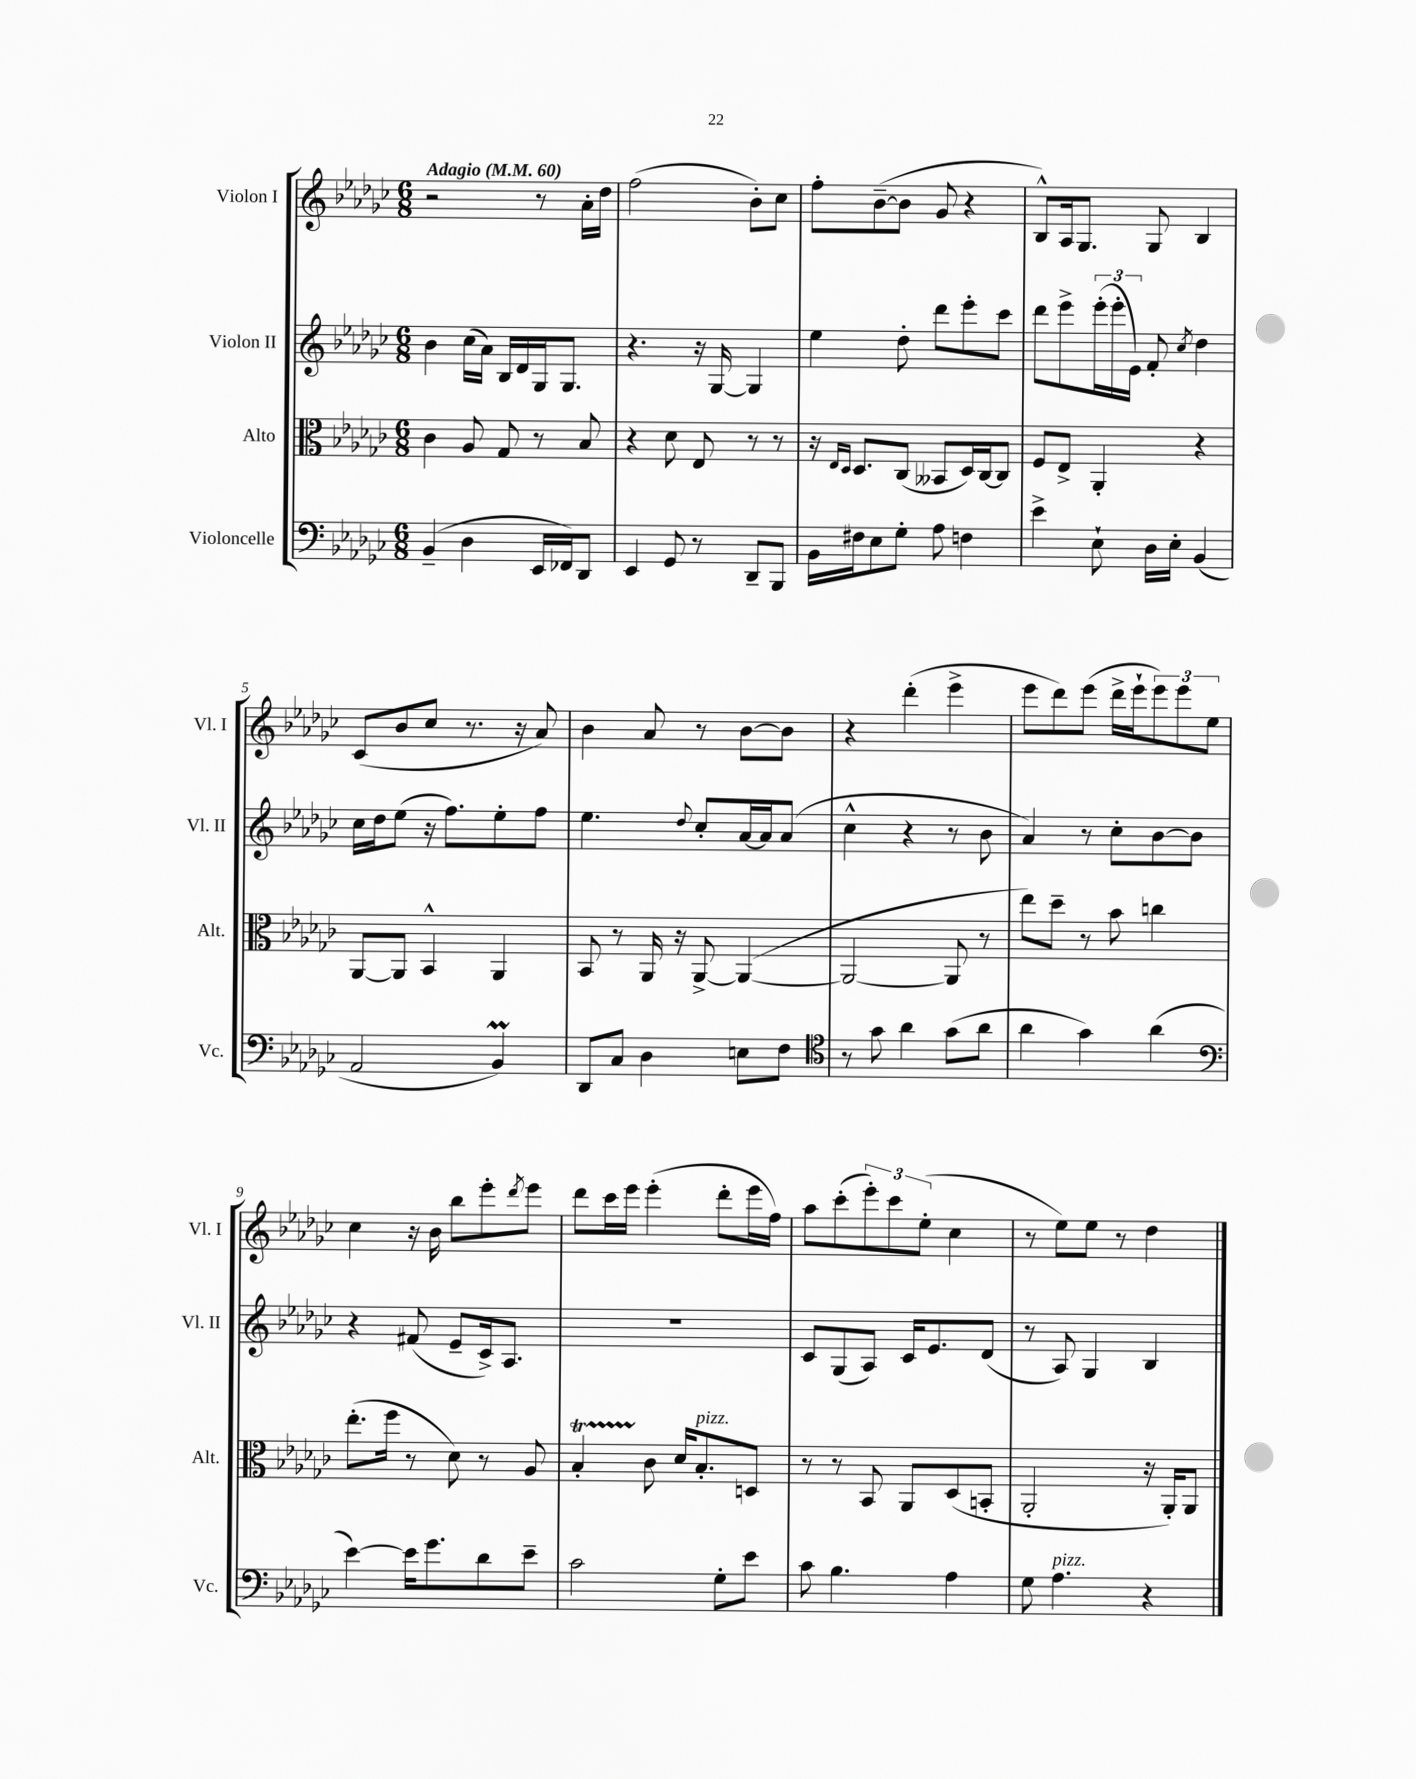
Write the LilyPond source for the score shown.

<<
\new StaffGroup <<
\new Staff = "s0" \with { instrumentName = "Violon I" shortInstrumentName = "Vl. I" } {
    \clef treble \key ges \major \numericTimeSignature \time 6/8 \tempo "Adagio" 4 = 60
    r2 r8 aes'16-. des''16 |
    f''2( bes'8-.) ces''8 |
    f''8-. bes'8~--( bes'8 ges'8 r4 |
    bes8-^) aes16 ges8. ges8 bes4 |
    ces'8( bes'8 ces''8 r8. r16 aes'8) |
    bes'4 aes'8 r8 bes'8~ bes'8 |
    r4 des'''4-.( ees'''4-> |
    ees'''8 des'''8) ees'''8( des'''16-> ees'''16-! \tuplet 3/2 { ees'''8) ees'''8 ees''8 } |
    ces''4 r16 bes'16 bes''8 ees'''8-. \acciaccatura { des'''8 } ees'''8 |
    des'''8 ces'''16 ees'''16 ees'''4-.( des'''8-. ees'''16 f''16) |
    aes''8 ces'''8-.( \tuplet 3/2 { ees'''8-.) ces'''8 ees''8-.( } ces''4 |
    r8 ees''8) ees''8 r8 des''4 \bar "|." |
}
\new Staff = "s1" \with { instrumentName = "Violon II" shortInstrumentName = "Vl. II" } {
    \clef treble \key ges \major \numericTimeSignature \time 6/8
    bes'4 ces''16( aes'16) bes16 des'16 ges16 ges8. |
    r4. r16 ges16~ ges4 |
    ees''4 des''8-. des'''8 ees'''8-. ces'''8 |
    des'''8 ees'''8-> \tuplet 3/2 { ees'''16-.( ees'''16-. ees'16) } f'8-. \acciaccatura { ces''8 } des''4 |
    ces''16 des''16 ees''8( r16 f''8.) ees''8-. f''8 |
    ees''4. \appoggiatura { des''8 } ces''8-. aes'16~ aes'16 aes'8( |
    ces''4-^ r4 r8 bes'8 |
    aes'4) r8 ces''8-. bes'8~ bes'8 |
    r4 fis'8( ees'8-- ces'16->) aes8. |
    R2. |
    ces'8 ges8( aes8) ces'16 ees'8. des'8( |
    r8 aes8) ges4 bes4 \bar "|." |
}
\new Staff = "s2" \with { instrumentName = "Alto" shortInstrumentName = "Alt." } {
    \clef alto \key ges \major \numericTimeSignature \time 6/8
    ces'4 aes8 ges8 r8 bes8 |
    r4 des'8 ees8 r8 r8 |
    r16 \grace { ees16 des16 } des8. ces8( beses,8 des16) ces16~ ces8 |
    f8 ees8-> aes,4-. r4 |
    aes,8~ aes,8 bes,4-^ aes,4 |
    bes,8 r8 aes,16 r16 aes,8~-> aes,4~( |
    aes,2~ aes,8 r8 |
    ees''8) des''8-- r8 bes'8 c''4 |
    ees''8.-.( f''16 r8 des'8) r8 aes8 |
    bes4-.\startTrillSpan ces'8\stopTrillSpan des'16 bes8.-.^\markup { \italic "pizz." } d8 |
    r8 r8 bes,8 aes,8 des8( b,8-. |
    aes,2-. r16 aes,16-.) aes,8 \bar "|." |
}
\new Staff = "s3" \with { instrumentName = "Violoncelle" shortInstrumentName = "Vc." } {
    \clef bass \key ges \major \numericTimeSignature \time 6/8
    bes,4--( des4 ees,16 fes,16) des,8 |
    ees,4 ges,8 r8 des,8-- bes,,8 |
    bes,16 fis16 ees8 ges8-. aes8 f4 |
    ees'4-> ees8-! des16 ees16-. bes,4( |
    aes,2 bes,4\prall) |
    des,8 ces8 des4 e8 f8 |
    \clef tenor r8 ges'8 aes'4 ges'8( aes'8 |
    aes'4 ges'4) aes'4( |
    \clef bass ees'4~) ees'16 ges'8. des'8 ees'8-- |
    ces'2 ges8-. ees'8 |
    ces'8 bes4. aes4 |
    ges8 aes4.^\markup { \italic "pizz." } r4 \bar "|." |
}
>>
>>
